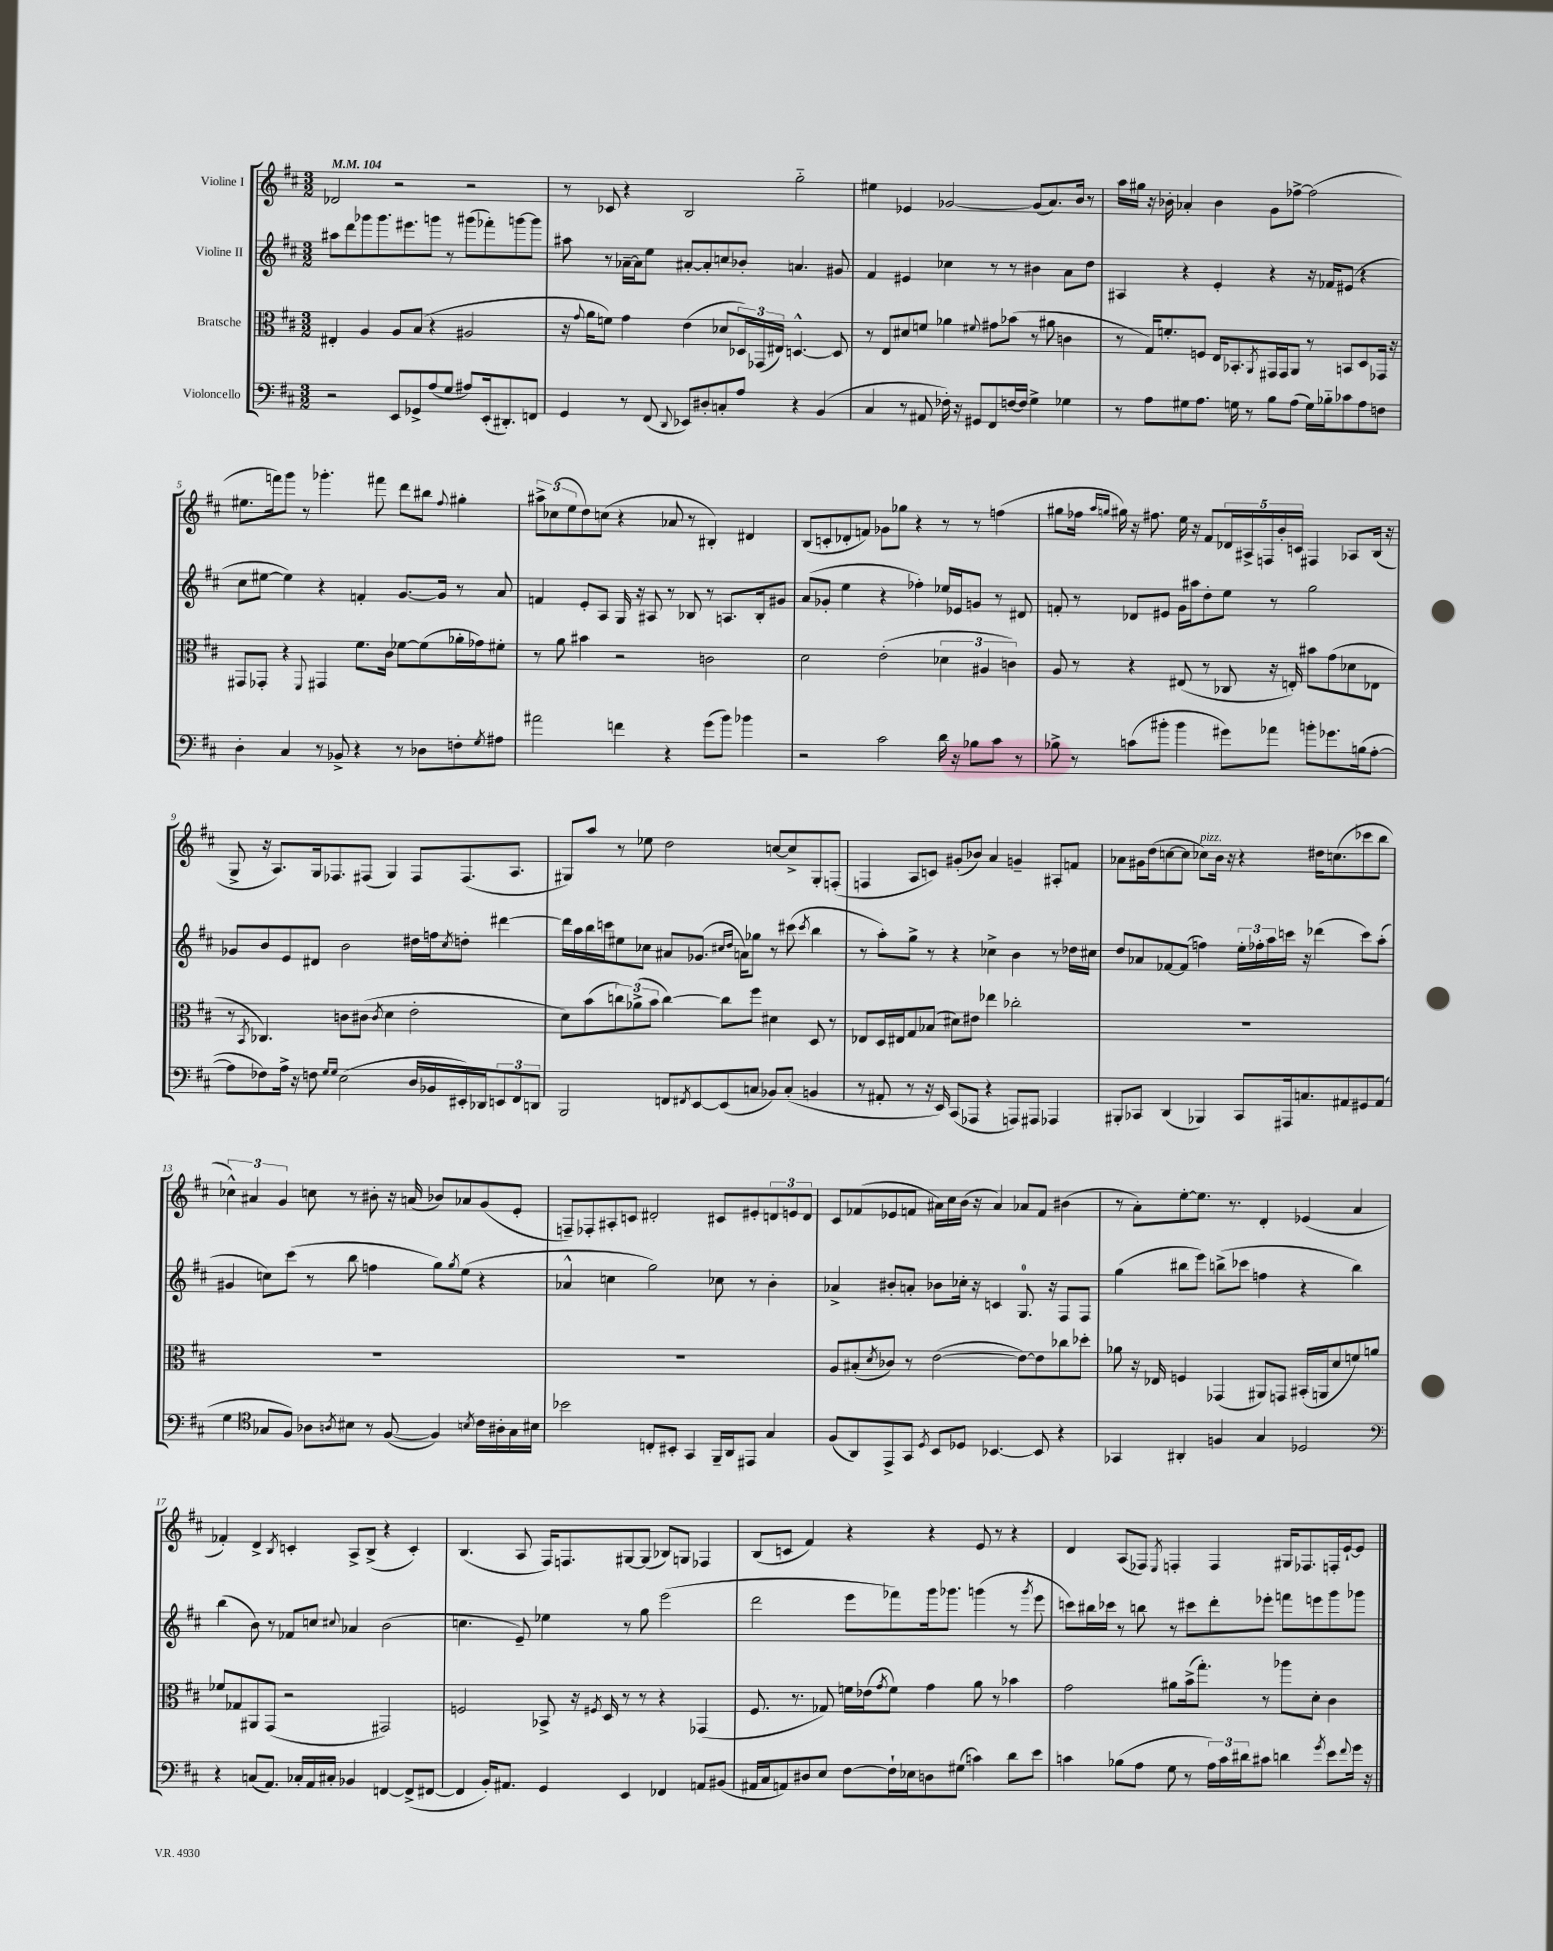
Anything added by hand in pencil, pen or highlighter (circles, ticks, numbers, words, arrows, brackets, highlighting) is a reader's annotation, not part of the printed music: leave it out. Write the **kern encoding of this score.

**kern	**kern	**kern	**kern
*part4	*part3	*part2	*part1
*staff4	*staff3	*staff2	*staff1
*I"Violoncello	*I"Bratsche	*I"Violine II	*I"Violine I
*clefF4	*clefC3	*clefG2	*clefG2
*k[f#c#]	*k[f#c#]	*k[f#c#]	*k[f#c#]
*M3/2	*M3/2	*M3/2	*M3/2
*MM104	*MM104	*MM104	*MM104
=1	=1	=1	=1
2r	4E#X'/	8aa#X\L	2d-X/
.	.	8ddd\	.
.	4A/	8ggg-X\	.
.	.	8.ggg-\	.
8EE/L	8A/L	.	2r
.	.	8.eee#X\	.
8GG-X^/	(8B/J	.	.
(8A/	4r	8gggn\J	.
8G/J	.	8r	.
8A#X/L)	2A#X/	(8ggg#X\L	2r
(16EE'/k	.	8fff-X'\)	.
8.DD#X'/)	.	.	.
.	.	[8gggn\	.
8FFn/J	.	8ggg\J]	.
=2	=2	=2	=2
4GG/	16r	8aa#X\	8r
.	8qqg/	.	.
.	16a\KL	.	.
.	8fn\J)	8r	8c-X/
8r	4g\	[16a-X~\LL	4r
.	.	16a-\J]	.
(8FF#/	.	8ee\J	.
8qqDD/	.	.	.
8EE-X/L)	(4e\	[8a#X'/L	2B/
8D#X'/	.	8a#'/]	.
8Cn'/	8d-X/L	8ccn/	.
8A/J	24D-X/L)	8b-X'/J	.
.	(24GG-X/	.	.
.	24E#X/JJ)	.	.
4r	[4.Dn^^/	4.an/	2gg\
(4BB/	.	.	.
.	8D/]	8g#X/	.
=3	=3	=3	=3
4C#/	8r	4f#/	4ee#X\
.	8E/L	.	.
8r	8d#X/	4e#X/	4e-X/
8AA#X/	8fn/J	.	.
16F-X'\)	4a-X\	4cc-X\	[2g-X/
16r	.	.	.
8GG#X/L	.	.	.
.	8qqf#X/	.	.
8FF#/	8g#X\L	8r	.
[16Fn/L	(8b-X\J	8r	.
16F/JJ]	.	.	.
4G^\	8r	4b#X\	(8g-/L]
.	8a#X\	.	8.a/)
4G-X\	4cn\	8a\L	.
.	.	.	16b/Jk
.	.	8dd\J	8r
=4	=4	=4	=4
8r	8r	4A#X/	16aa\LL
.	.	.	16gg#X\JJ
8A\L	16G/KL)	.	16r
.	8.fn'/	.	16b-X'\
8G#X\	.	4r	4a-X'/
8.A\J	8Fn/J	.	.
.	16E/KL	4e'/	4b-\
16Gn\	8.BB-X'/	.	.
8r	.	.	.
.	8qAA/	.	.
8B\L	16GG#X/L	4r	8g\L
.	16GG#/J	.	.
(8A\J	8AA/J	.	[8ff-X^\J
16G\LL)	8r	16r	(2ff-\]
16B-X\J	.	16f-X/KL	.
8c-X\	8BBn/L	(8e#X/J	.
8A\	8D/	4r	.
8Fn\J	16GG-X/Jk	.	.
.	16r	.	.
!!LO:LB:g=z
=5	=5	=5	=5
4D'\	8GG#X/L	8cc#\L	8.ee#X\L
.	8GG-X'/J	[8ee#X\J	.
.	.	.	16fffn\k)
4C#/	4r	4ee#\])	8ggg\J
.	.	.	8r
.	8qqFF#/	.	.
8r	4GG#X/	4r	4.ggg-X'\
8BB-X^/	.	.	.
4r	8.f#\L	4fn'/	.
.	.	.	8fff#X\
.	16c#\Jk	.	.
8r	[8f-X\L	[8.g/L	8ddd\L
8D-X\L	(8f-\]	.	8bb#X\J
.	.	16g/Jk]	.
.	.	.	8qqff#/
8Fn'\	16a-X'\L	8r	4gg#X'\
.	16g-X\J)	.	.
8qG/	.	.	.
8A#X\J	8f#X'\J	8a/	.
=6	=6	=6	=6
2a#X\	8r	4fn/	12aa#X^\L
.	.	.	(12cc-X\
.	8a\	.	.
.	.	.	12ee\
.	4b#X\	8e'/L	8dd\)
.	.	8A/J	(8ccn\J
4fn\	2r	16G/	4r
.	.	16r	.
.	.	8A#X/	.
4r	.	8r	8a-X/
.	.	8B-X/	8r
(8g\L	2cn\	8r	4B#X'/)
8b\J)	.	8.An/L	.
4b-X\	.	.	4d#X/
.	.	16B-'/k	.
.	.	8g#X/J	.
=7	=7	=7	=7
2r	2d\	(8a/L	(8B/L
.	.	8g-X'/J	8cn'/
.	.	4ee\	8d-X'/
.	.	.	8fn/J)
2c#\	(2e'\	4r	8g-X\L
.	.	.	8gg-X\J
.	.	4ff-X'\)	4r
16d\	6d-X\	16ee-X/LL	8r
16r	.	16e-X/J	.
8B-X\L	.	8gn/J	8r
.	6A#X/	.	.
8c#\J	.	8r	(4ffn\
.	6cn\)	.	.
8r	.	8d#X/	.
=8	=8	=8	=8
8B-X^\	8A/	8fn'/	8gg#X\L
8r	8r	8r	16ff-X\Jk
.	.	.	16qqaa/LL
.	.	.	16qqggn/JJ
.	.	.	16gg#X\)
(8cn\L	4r	8d-X/L	16r
.	.	.	8.ff#X\
8b#X'\J	.	8e#X/J	.
4b#\	(8E#X/	16g\LL	16ee\
.	.	16aa#X\J	16r
.	8r	8dd'\	8f#/L
8g#X\L)	8C-X/	8ee\J	20d-X/L
.	.	.	20A#X^/
.	.	.	20Fn/
8a-X\J	16r	8r	.
.	.	.	20b'/
.	16En'/)	.	.
.	.	.	20cn/JJ
8bn'\L	8b#X\L	2gg\	4F#X/
8.g-X\	(8g\	.	.
.	8d-X\	.	8A-X/L
(16Bn\k	.	.	.
[8A'\J	8E-X\J	.	(16B/Jk
.	.	.	16r
!!LO:LB:g=z
=9	=9	=9	=9
8A\L]	8r	8g-X/L	8G^/
.	8qBB/	.	.
8F-X\)	4.C-X/)	8b/	16r
.	.	.	8.A/L)
16A^\Jk	.	8e/	.
16r	.	.	.
8Fn\	.	8d#X/J	16G/k
.	.	.	8.F-X/
16qqG/LL	.	.	.
16qqG/JJ	.	.	.
(2E\	8cn\L	2b\	.
.	(8c#X\J	.	(8F#X/J
.	8qc#/	.	.
.	4d\	.	4G/)
16D/LL	2e'\	16dd#X\LL	8F#/L
16BB-X/	.	16ffn\J	.
.	.	8qcc#/	.
16EE#X'/)	.	8ddn'\J	(8.F#/
16DD-X/J	.	.	.
12EEn/	.	[4ddd#X\	.
.	.	.	8.A/J
12FF#/	.	.	.
12DDn/J	.	.	.
=10	=10	=10	=10
2BBB/	8d\L)	16ddd#\LL]	8G#X/L)
.	.	16aa\	.
.	(8b\	16bb\	8aa/J
.	.	16cccn\J	.
.	12ccn\)	8ee#X\	8r
.	(12a-X^\	.	.
.	.	8cc-X\J	8ee-X\
.	12b\J	.	.
8FFn/L	[4cc\)	8a#X/L	2dd\
8qFF#X/	.	.	.
[8EE/	.	(8.g-X/J	.
(8EE/]	8cc\L]	.	.
.	.	16qqcc#X/LL	.
.	.	16qqdd/JJ	.
.	.	16an\KL)	.
8Cn/J	8ff#\J	8gg-X\J	.
8BB-X/L)	4d#X\	8r	[8ccn/L
(8C'/J	.	(8ccc#X\	8cc^/]
.	.	8qccc#/	.
4BBn/	8D/	4bb\	8G#'/
.	8r	.	(8Fn'/J
=11	=11	=11	=11
8r	8E-X/L	8r	4Fn/
8AA#X'/	16D/L	8aa'\L)	.
.	16E#X/J	.	.
8r	8G/	8gg^\J	8A/L
16r	(8B-X/J	8r	8cn/J)
16EE/)	.	.	.
(8CC#/L	8d#X\L)	4r	(8g#X'/L
8AAA-X/J	8e#X\J	.	8b-X/J)
4r	4ee-X\	4cc-X^\	4a/
8AAAn/L)	2cc-X'\	4b\	4gn~/
8AAA#X/J	.	.	.
4AAA-X/	.	8r	8A#X'/L
.	.	16dd-X\LL	8fn/J
.	.	16cc#X\JJ	.
=12	=12	=12	=12
8BBB#X'/L	1.r	8dd/L	8a-X\L
8CC-X/J	.	8a-X/	16g#X\L
.	.	.	(16dd\J
(4DD/	.	[8f-X/	[8ccn\
.	.	(8f-/J]	8cc\J]
!	!	!	!LO:TX:a:i:t=pizz.
4BBB-X/)	.	4ffn\)	8cc-X\L)
.	.	.	16b\Jk
.	.	.	16r
8CC-/L	.	24ee'\LL	4r
.	.	24ff-X'\	.
.	.	24aa\	.
16AAA#X/k	.	16cccn\JJ	.
8.Cn/	.	16r	.
.	.	(4ddd-X\	16dd#X\KL
.	.	.	(8.ccn\
8AA#X/	.	.	.
8GG#X/	.	8ccc\L)	8ccc-X\
(8AA#/J	.	(8aa'\J	8bb\J
!!LO:LB:g=z
=13	=13	=13	=13
4G\	1.r	4g#X/	6cc-X^^\)
.	.	.	6a#X/
*clefC4	*	*	*
8G-X/L	.	8ccn\L)	.
.	.	.	6g/
8F#/J)	.	(8ccc#\J	.
8A-X\L	.	8r	8ccn\
8qAn/	.	.	.
8B#X\J	.	8bb\	8r
8r	.	4ffn\	8b#X'\
([8F#/	.	.	16r
.	.	.	(16an/
4F#/])	.	8gg\L)	8b-X/L)
.	.	8qgg/	.
.	.	(8ee\J	8a-X/
8qBn/	.	.	.
16c#\LL	.	4r	(8g/
16A#X'\	.	.	.
16G-\	.	.	8e'/J
16B#X\JJ	.	.	.
=14	=14	=14	=14
2b-X\	1.r	4a-X^^/	8Fn~/L)
.	.	.	8F-X'/
.	.	4ccn\	8A#X'/
.	.	.	8cn/J
8Cn'/L	.	2gg\)	2d#X'/
8BB#X'/J	.	.	.
4GG/	.	.	.
16FF#~/LL	.	8cc-X\	8c#X/L
16AA/J	.	.	.
8EE#X/J	.	8r	8e#X'/
4G/	.	4b'\	12dn/
.	.	.	12en/
.	.	.	12d/J
=15	=15	=15	=15
(8F#/L	8A/L	4a-X^/	8c#/L
8AA/)	(8B#X'/	.	(8f-X/
.	8qd/	.	.
8EE^/	8c-X/J)	8b#X'/L	8e-X/
8GG/J	8r	8an'/J	8fn/J
8qD/	.	.	.
8BB/L	([2e\	8b-X\L	16a#X\LL)
.	.	.	16cc#\
8D-X/J	.	16cc-X'\Jk	(16b\JJ
.	.	16r	16r
[4.BB-X/	.	4cn/	4a#/)
.	8e\L_)	8.G/	8a-X/L
8BB-/]	8e\]	.	8f/J
.	.	16r	.
4r	8cc-X\	8F#/L	(4b#X\
.	8dd-X'\J	8F#/J	.
=16	=16	=16	=16
4GG-X/	8a-X\	(4gg\	8r
.	16r	.	8a'\L)
.	16E-X/	.	.
4AA#X'/	4Fn/	8bb#X\L	[8ee'\
.	.	8eee\J)	8.ee\J]
4Fn/	(4GG-X/	(8bbn^\L	.
.	.	.	8.r
.	.	8ccc-X\J	.
4G/	8AA#X/L)	4ffn\	4d'/
.	8GGn/J	.	.
2D-X/	(16BB#X'/LL	4r	(4e-X/
.	16AAn/J	.	.
.	8d/	.	.
.	8fn/)	4bb\)	4a/
.	8an/J	.	.
!!LO:LB:g=z
=17	=17	=17	=17
*clefF4	*	*	*
4r	8f-X/L	(4bb\	4f-X'/)
.	8G-X/	.	.
(8Cn/L	8AA#X/	8b\)	4d^/
8.AA/J)	(8GG/J	8r	.
.	.	.	8qB/
.	2r	8f-X/L	4cn'/
16C-X'/LL	.	.	.
16AA/	.	8ccn/J	.
16C#X'/JJ	.	.	.
.	.	8qqcc#X/	.
4BB-X/	.	4a-X/	8A^/L
.	.	.	(8B^/J
[4FFn/	2GG#X/)	(2b\	4r
(8FF^/L]	.	.	4c'/)
[8FF#X/J	.	.	.
=18	=18	=18	=18
4FF#/]	2Fn/	4.ccn\	(4.B/
16BB'/KL)	.	.	.
8.AA#X/J	.	.	.
.	.	8e~/)	8A/
4GG/	8BB-X^/	4ee-X\	16F#/KL)
.	.	.	8.Fn/
.	16r	.	.
.	8qF#X/	.	.
.	16D/	.	.
4EE/	8r	8r	[8G#X/
.	8r	8gg\	(8G#/J]
4FF-X/	4r	(2eee\	8B-X/L)
.	.	.	8Gn/J
8AAn/L	(4GG-X/	.	4F-X/
(8BB#X/J	.	.	.
=19	=19	=19	=19
16AA#X/LL	8.F#/	2ddd\	(8B/L
16C#/J	.	.	.
8AAn/)	.	.	8cn/J
.	8.r	.	.
8D#X/	.	.	4f#/)
8E/J	8G-X/)	.	.
[8F#\L	16fn\LL	8eee\L	4r
.	(16e-X\J	.	.
.	8qg/	.	.
16F#`\L]	8f\J)	8fff-X\)	.
16E-X\J	.	.	.
8Dn\	4g\	16ggg\k	4r
.	.	8.ggg-X\J	.
(8G#X\J	.	.	.
4cn\)	8a\	(4gggn\	8e/
.	8r	.	8r
8d\L	4b-X\	8r	4r
.	.	8qggg/	.
8e\J	.	8eee\	.
=20	=20	=20	=20
4cn\	2g\	8cccn\L)	4d/
.	.	16bb#X\L	.
.	.	16ccc-X\JJ	.
(8B-X\L	.	8r	(8A/L
8A\J	.	8bbn\	8F-X/J)
.	.	.	8qE/
8G\	8a#X\L	8r	4Fn'/
8r	(16b^\k	8ccc#X\L	.
.	8.gg'\J)	.	.
24A\LL)	.	8ddd'\	4F/
24c\	.	.	.
24d#X\J	.	.	.
8c#X\J	8r	8eee-X'\J	.
4dn\	8aa-X\L	8fffn\L	16G#X/KL
.	.	.	8.F-X/
.	8d'\J	8eeen\	.
8qg/	.	.	.
8e\L	4c#\	8ggg\	16Fn'/L
.	.	.	[16e`/J
8qqf#/	.	.	.
16g\Jk	.	8ggg-X\J	8e/J]
16r	.	.	.
==	==	==	==
*-	*-	*-	*-
